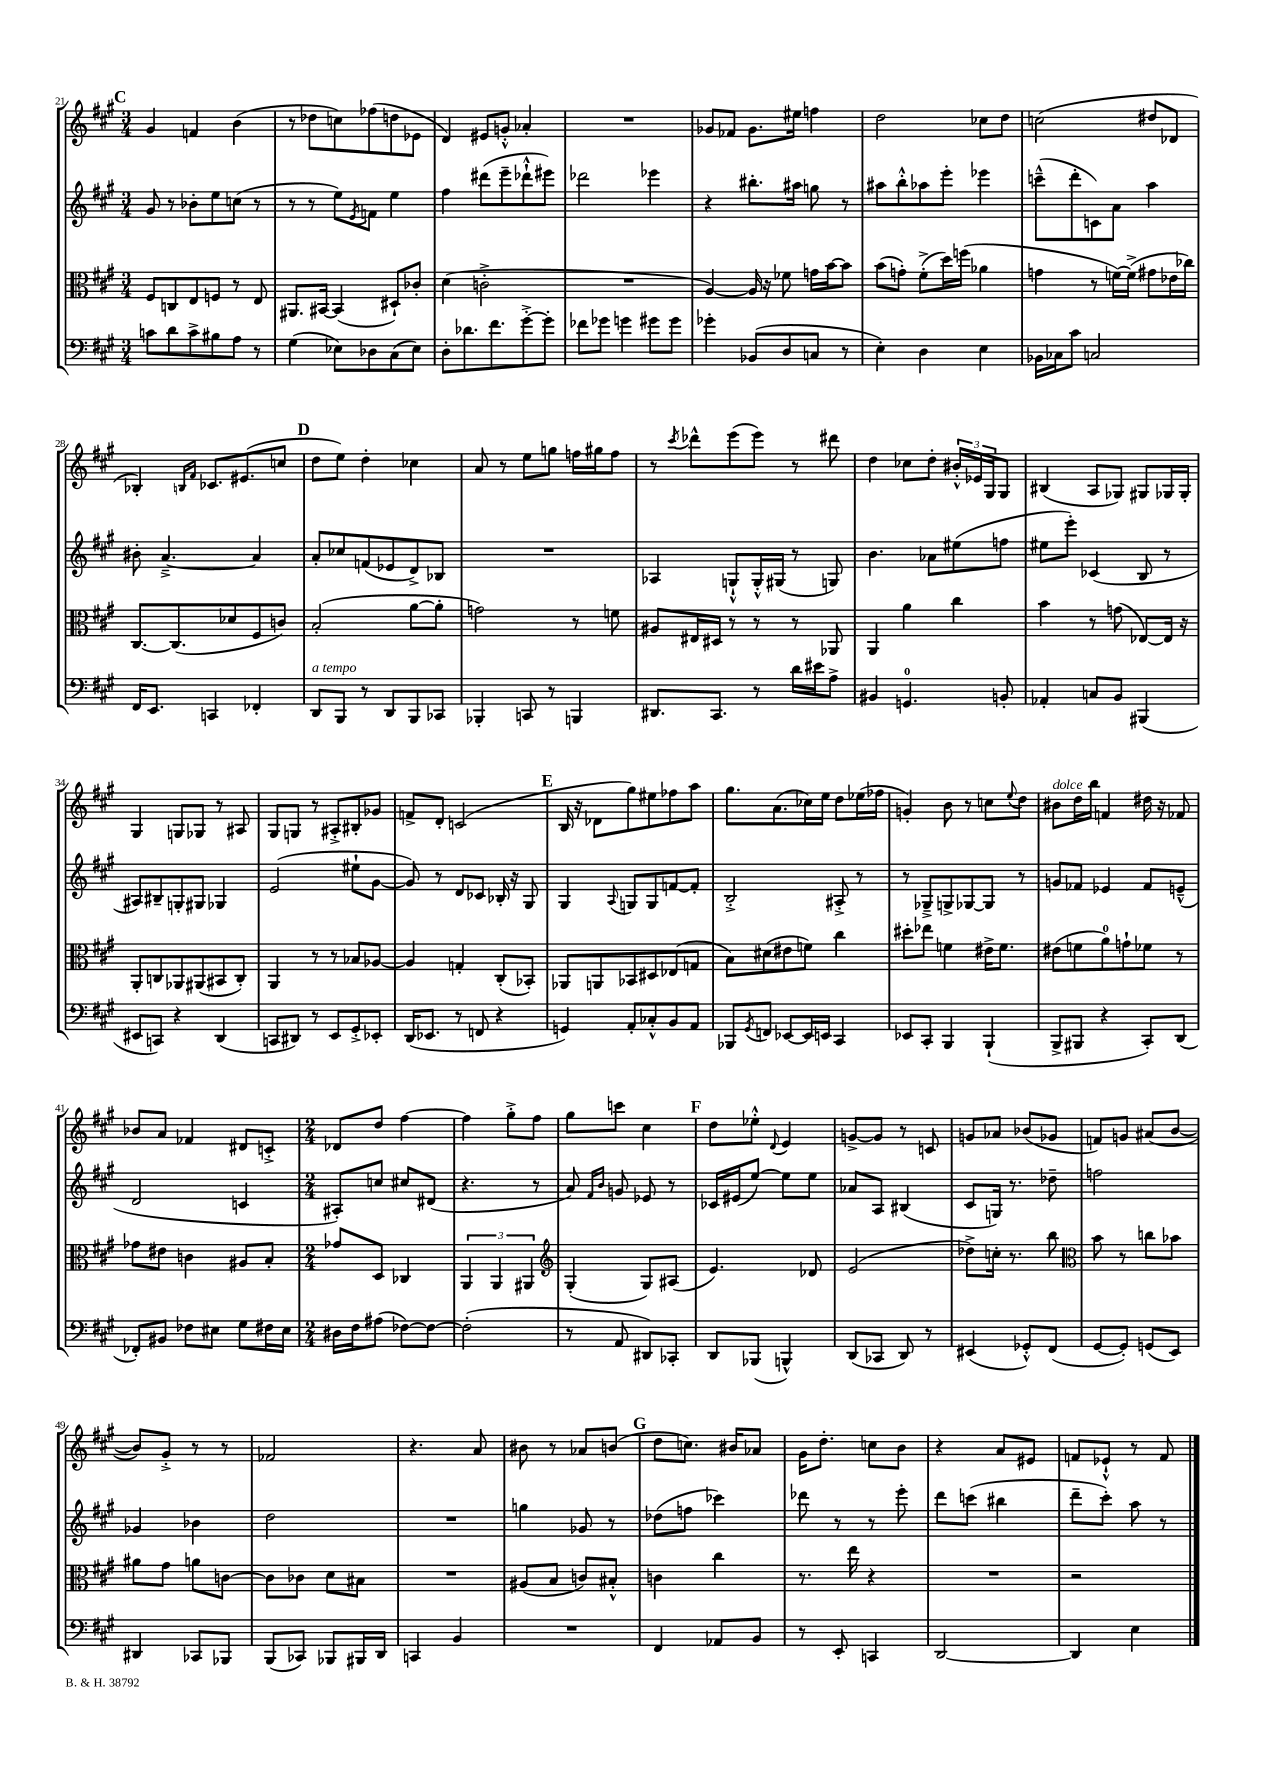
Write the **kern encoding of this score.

**kern	**kern	**kern	**kern
*staff4	*staff3	*staff2	*staff1
*clefF4	*clefC3	*clefG2	*clefG2
*k[f#c#g#]	*k[f#c#g#]	*k[f#c#g#]	*k[f#c#g#]
*M3/4	*M3/4	*M3/4	*M3/4
8c	8F#	8g#	4g#
8d	8C	8r	.
8c^	8E	8b-'	4f
8B#	8F	8ee	.
8A	8r	(8cc	(4b
8r	8E	8r	.
=	=	=	=
(4G#	8.AA#	8r	8r
.	.	8r	8dd-
.	[16BB#	.	.
8E-)	(4BB#]	8ee)	8cc)
.	.	8qe	.
8D-	.	8f	(8ff-
(8C#	8D#`)	4ee	8dd
8E-)	8c-'	.	8e-
=	=	=	=
8D'	(4d	4ff#	4d)
8.d-	.	.	.
.	2c'^	(8ddd#	8e#
8.f#	.	.	.
.	.	8eee~	8g'^^
[8g#'^	.	8ddd-`^^	4a-'
8g#']	.	8eee#)	.
=	=	=	=
8f-	2.r	2ddd-	2.r
8g-	.	.	.
4g	.	.	.
8g#	.	4eee-	.
8g#	.	.	.
=	=	=	=
4g-'	[4A)	4r	8g-
.	.	.	8f-
(8BB-	16A]	8.bb#'	8.g-
.	16r	.	.
8D	8f-	.	.
.	.	16aa#	16ee#
8C	16g	8gg	4ff
.	[16b	.	.
8r	8b]	8r	.
=	=	=	=
4E')	(8b	8aa#	2dd
.	8g')	8bb'^^	.
4D	(8f#'^	8aa-	.
.	16dd)	8eee'	.
.	(16ff	.	.
4E	4a-	4eee-	8cc-
.	.	.	8dd
=	=	=	=
16BB-	4g	(8ccc~^^	(2cc
16C-	.	.	.
8c#	.	8ddd'	.
2C	8r	8c)	.
.	[16f)	8a	.
.	(16f^]	.	.
.	8g#	4aa	8dd#
.	16e-	.	8d-
.	16cc-)	.	.
=	=	=	=
16FF#	[8.C#	8b#'	4B-')
8.EE	.	.	.
.	.	[4.a~^	.
.	(8.C#]	.	.
.	.	.	16qqB
.	.	.	16qqf#
4CC	.	.	8.c-
.	8d-	.	.
.	.	.	(8.e#
4FF-'	8F#	4a]	.
.	8c)	.	8cc
=	=	=	=
8DD	(2B'	8a'	8dd
8BBB	.	8cc-	8ee)
8r	.	(8f	4dd'
8DD	.	8e-	.
8BBB	[8a	8d^)	4cc-
8CC-	8a']	8B-	.
=	=	=	=
4BBB-'	2g)	2.r	8a
.	.	.	8r
8CC	.	.	8ee
8r	.	.	8gg
4BBB	8r	.	16ff
.	.	.	16gg#
.	8f	.	8ff
=	=	=	=
8.DD#	8A#	4A-	8r
.	.	.	8qccc#
.	16E#	.	8ddd-^^
8.CC#	16D#	.	.
.	8r	8G`^^	(8eee
8r	8r	16G'^^	8eee)
.	.	(16G#	.
16d	8r	8r	8r
16e#	.	.	.
8A^	8AA-	8G)	8ddd#
=	=	=	=
4BB#	4AA	4.b	4dd
4.GG	4a	.	8cc-
.	.	8a-	8dd'
.	4cc#	(8ee#	24b#'^^
.	.	.	24e-
.	.	.	24G#
8BB'	.	8ff	8G#
=	=	=	=
4AA-'	4b	8ee#	(4B#
.	.	8eee')	.
8C	8r	(4c-	8A
8BB	(8g	.	8G-)
(4BBB#	[8E-)	8B	8G#
.	16E-]	8r	16G-
.	16r	.	16G-'
=	=	=	=
8EE#	8AA'	8A#)	4G#
8CC)	8C	8B#~	.
4r	8AA-	8G'	8G
.	(8AA#	8G#	8G-
(4DD	8BB#	4G-	8r
.	8C')	.	8A#
=	=	=	=
8CC	4AA	(2e	8G#
8DD#)	.	.	8G
8r	8r	.	8r
8EE	8r	.	8A#'^
8GG#'^	8B-	8ee#`	8B#'
8EE-'	[8A-	[8g#	8g-
=	=	=	=
(16DD	4A-]	8g#])	8f^
8.EE-	.	.	.
.	.	8r	8d'
8r	4G'	8d	(2c
8FF	.	8c-	.
4r	(8C#'	16B-'	.
.	.	16r	.
.	8BB-')	8G#	.
=	=	=	=
4GG)	8AA-	4G#	16B
.	.	.	16r
.	8AA	.	8d-
.	.	8qqA	.
8AA'	8BB-	8G	8gg#)
8C-'^^	8D#	8G	8ee#
8BB	(8E-	[8f	8ff-
8AA	8G	8f']	8aa
=	=	=	=
8BBB-	8B)	2B'^	8.gg#
8qGG#	.	.	.
8FF	(8d#	.	.
.	.	.	(8.a
[8EE-	8e#	.	.
16EE-]	8f)	.	16cc-)
16EE	.	.	16ee
4CC#	4cc#	8A#'^	8dd
.	.	8r	(16ee-
.	.	.	16ff-
=	=	=	=
8EE-	8dd#'	8r	4g')
8CC#'	8ee-	8G-~^	.
4BBB	4f	8G^	8b
.	.	[8G-	8r
(4BBB`	16e#^	8G-]	8cc
.	8.f	.	.
.	.	.	8qqee
.	.	8r	8dd
=	=	=	=
8BBB^	(8e#	8g	8b#
8BBB#	8f	8f-	16dd
.	.	.	16bb
4r	8a)	4e-	4f
.	8g`	.	.
8CC#')	8f-	8f-	16dd#
.	.	.	16r
(8DD	8r	(8e~^^	8f-
=	=	=	=
8FF-')	8g-	2d	8b-
8BB#	8e#	.	8a
8F-	4c	.	4f-
8E#	.	.	.
8G#	8A#	4c	8d#
16F#	8B'	.	8c'^
16E#	.	.	.
=	=	=	=
*M2/4	*M2/4	*M2/4	*M2/4
16D#	8g-	8A#')	8d-
16F#	.	.	.
(8A#	8D	8cc	8dd
[8F-)	4C-	8cc#	[4ff#
8F-_	.	(8d#	.
=	=	=	=
(2F-']	6AA	4.r	4ff#]
.	6AA	.	.
.	.	.	8gg#'^
.	6AA#	.	.
.	.	8r	8ff#
=	=	=	=
*	*clefG2	*	*
8r	(4G#'	8a)	8gg#
.	.	16qqf#	.
.	.	16qqb	.
8AA	.	8g	8ccc
8DD#)	8G#)	8e-	4cc#
8CC-'	(8A#	8r	.
=	=	=	=
8DD	4.e)	16c-	8dd
.	.	(16e#	.
(8BBB-	.	[8ee)	8ee-'^^
.	.	.	8qqd
4BBB^^)	.	8ee]	4e
.	8d-	8ee	.
=	=	=	=
(8DD	(2e	8a-	[8g^
8CC-	.	8A	8g]
8DD)	.	(4B#	8r
8r	.	.	8c
=	=	=	=
(4EE#	8dd-^)	8c#	8g
.	16cc'	16G)	8a-
.	8.r	8.r	.
8GG-'^^)	.	.	(8b-
(8FF#	8bb	8dd-~	8g-
=	=	=	=
*	*clefC3	*	*
[8GG#	8b	2ff	8f)
8GG#'])	8r	.	8g
(8GG	8cc	.	(8a#
8EE)	8b-	.	[8b
=	=	=	=
4DD#	8a#	4g-	8b])
.	8g#	.	8g#'^
8CC-	8a	4b-	8r
8BBB-	[8c	.	8r
=	=	=	=
(8BBB	8c]	2dd	2f-
8CC-)	8c-	.	.
8BBB-	8d	.	.
16BBB#	8B#	.	.
16DD	.	.	.
=	=	=	=
4CC	2r	2r	4.r
4BB	.	.	.
.	.	.	8a
=	=	=	=
2r	(8A#	4gg	8b#
.	8B	.	8r
.	8c)	8g-	8a-
.	8B#'^^	8r	(8b
=	=	=	=
4FF#	4c	(8dd-	8dd
.	.	8ff	8.cc)
8AA-	4cc#	4ccc-)	.
.	.	.	16b#
8BB	.	.	8a-
=	=	=	=
8r	8.r	8ddd-	16g#
.	.	.	8.dd'
8EE'	.	8r	.
.	16ee	.	.
4CC	4r	8r	8cc
.	.	8eee'	8b
=	=	=	=
[2DD	2r	8ddd	4r
.	.	(8ccc	.
.	.	4bb#	8a
.	.	.	8e#
=	=	=	=
4DD]	2r	8ddd~	8f
.	.	8ccc#')	8e-`^^
4E	.	8aa	8r
.	.	8r	8f
==	==	==	==
*-	*-	*-	*-
